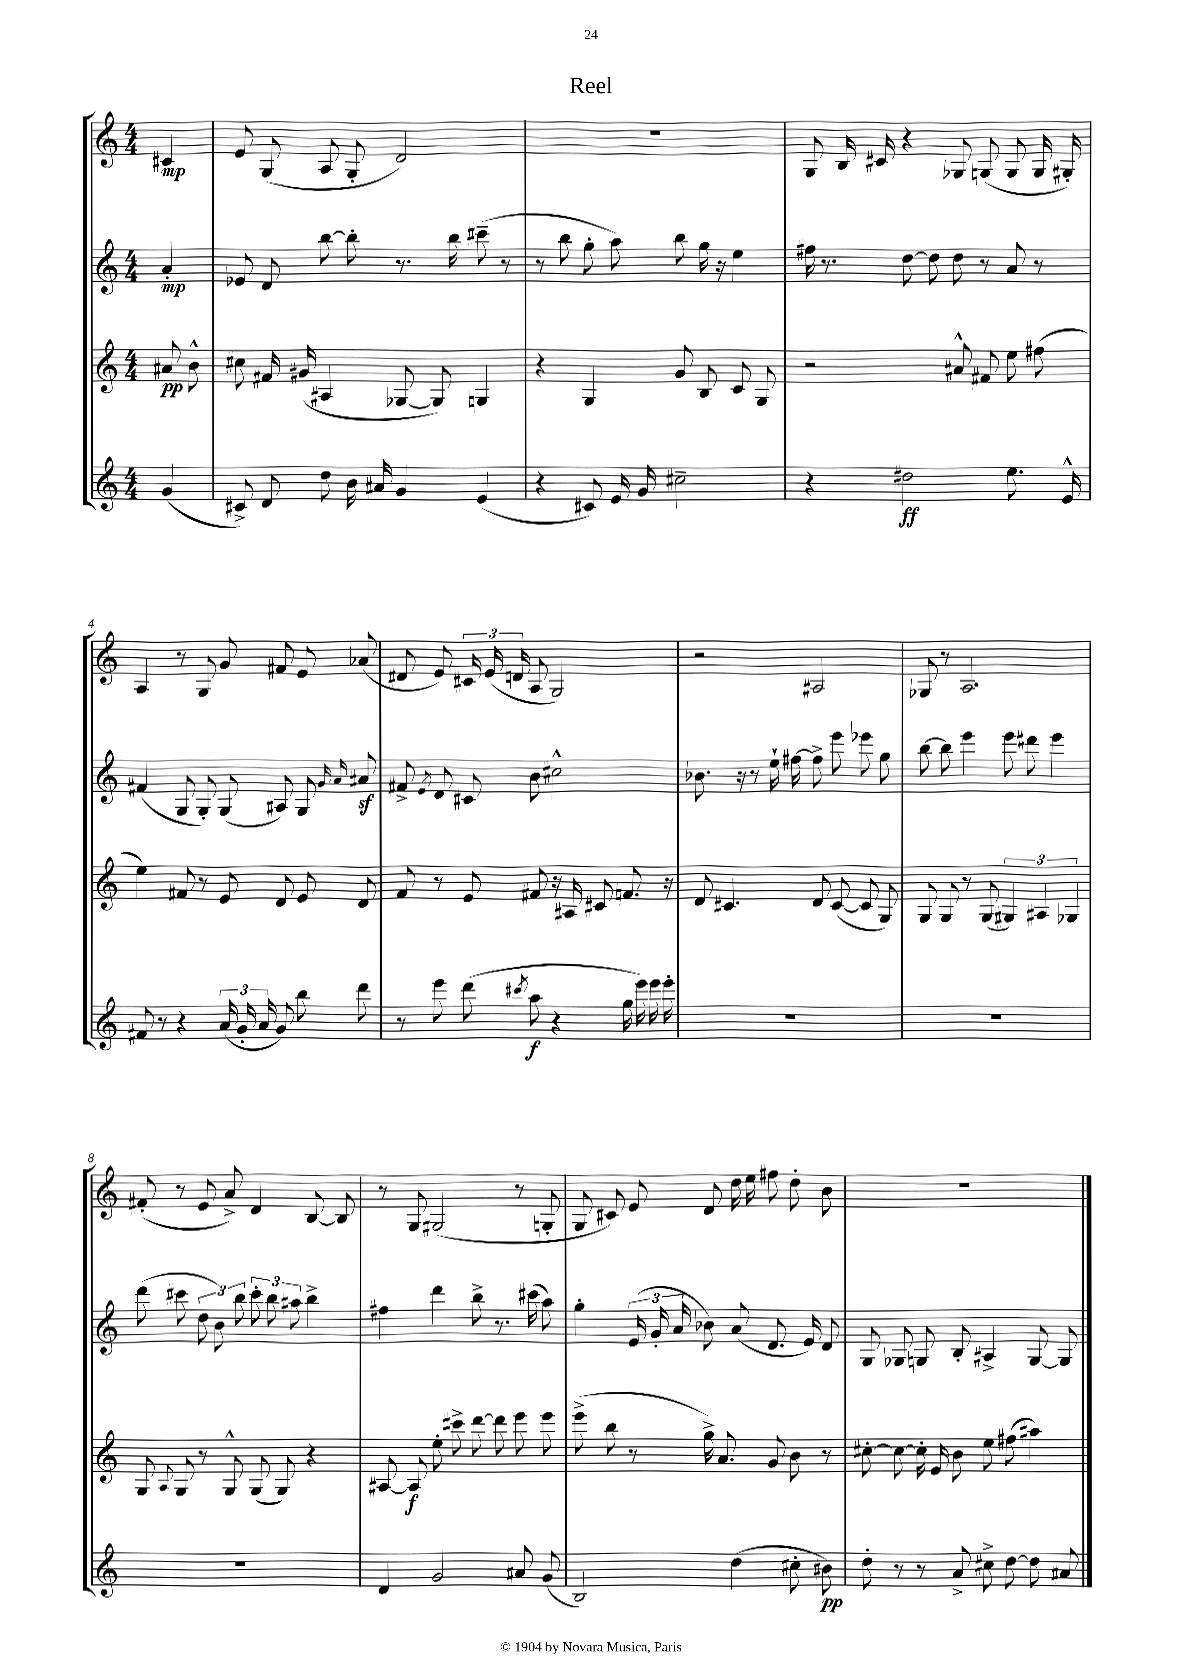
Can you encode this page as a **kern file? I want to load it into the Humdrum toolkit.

**kern	**kern	**kern	**kern
*staff4	*staff3	*staff2	*staff1
*clefG2	*clefG2	*clefG2	*clefG2
*k[]	*k[]	*k[]	*k[]
*M4/4	*M4/4	*M4/4	*M4/4
(4g	8a#	4a'	4c#
.	8b^^	.	.
=	=	=	=
8c#^)	8cc#	8e-	8e
8d	16f#	8d	(8G
.	(16g#	.	.
8dd	4A#	[8bb	8A
16b	.	8bb']	8G'
16a#	.	.	.
4g	[8G-	8.r	2d)
.	8G-])	.	.
.	.	16bb	.
(4e	4G	(8ccc#~	.
.	.	8r	.
=	=	=	=
4r	4r	8r	1r
.	.	8bb	.
8c#)	4G	8gg'	.
16e	.	8aa)	.
16g	.	.	.
2cc#~	8g	8bb	.
.	8B	16gg	.
.	.	16r	.
.	8c	4ee	.
.	8G	.	.
=	=	=	=
4r	2r	16ff#	8G
.	.	8.r	.
.	.	.	16B
.	.	.	16c#
2dd#	.	[8dd	4r
.	.	8dd]	.
.	8a#^^	8dd	8G-
.	8f#	8r	(8G
8.ee	8ee	8a	8G
.	(8ff#	8r	16G
16e^^	.	.	16G#')
=	=	=	=
8f#	4ee)	(4f#	4A
8r	.	.	.
4r	8f#	8G	8r
.	8r	8G')	8G
(24a	8e	(8G	8g
24g'	.	.	.
24a	.	.	.
8g)	8d	8A#)	8f#
8bb	8e	8G	8e
.	.	16qqg	.
.	.	16qqa	.
8ddd	8d	8a#	(8a-
=	=	=	=
8r	8f	8f#^	8d#
.	.	8qe	.
8eee	8r	8d	8e)
(8ddd	8e	8c#	24c#
.	.	.	(24e
.	.	.	24d
8qccc#	.	.	.
8aa	8f#	8b	8A
4r	16r	2cc#^^	2G)
.	16A#	.	.
.	8c#	.	.
16gg	8.f	.	.
16eee)	.	.	.
16eee	.	.	.
16eee'	16r	.	.
=	=	=	=
1r	8d	8.b-	2r
.	4.c#	.	.
.	.	16r	.
.	.	8r	.
.	.	16ee`	.
.	.	[16ff#	.
.	8d	8ff#^]	2A#
.	([8c#	8eee	.
.	8c#]	8eee-	.
.	8G)	8gg	.
=	=	=	=
1r	8G	[8bb	8G-
.	8G	8bb]	8r
.	8r	4eee	2.A
.	(8G	.	.
.	6G#)	8eee	.
.	.	8ddd#	.
.	6A#	.	.
.	.	4eee	.
.	6G-	.	.
=	=	=	=
1r	8G	(8ddd	(8f#'
.	8qqA	.	.
.	8G	8ccc#	8r
.	8r	12dd	8e
.	.	12b)	.
.	8G^^	.	8a^)
.	.	12bb	.
.	(8G	12ccc#'	4d
.	.	12bb	.
.	8G)	.	.
.	.	12aa#	.
.	4r	4bb^	[8B
.	.	.	8B]
=	=	=	=
4d	[8A#	4ff#	8r
.	8A#]	.	8G
2g	8ee'	4ddd	(2G#
.	8ccc#^	.	.
.	[8ddd	8bb^	.
.	8ddd]	8.r	.
8a#	8eee	.	8r
.	.	(16ccc#	.
(8g	8eee	8aa)	8G'
=	=	=	=
2B)	(8eee^	4gg'	8G
.	8bb	.	8c#)
.	8r	(24e	8e
.	.	24g'	.
.	.	24a	.
.	16gg^)	8b-)	8d
.	8.a	.	.
(4dd	.	(8a	16dd
.	.	.	16ee
.	8g	8.d	8ff#
8cc#'	8b	.	8dd'
.	.	16e)	.
8b#)	8r	8d	8b
=	=	=	=
8dd'	[8cc#'	8G	1r
8r	8cc#_	8G-	.
8r	16cc#']	8G	.
.	16e	.	.
8a^	8b	8B'	.
8cc#^	8ee	4A#^	.
[8dd	(8ff#	.	.
8dd]	4aa#)	[8G	.
8a#	.	8G]	.
==	==	==	==
*-	*-	*-	*-
